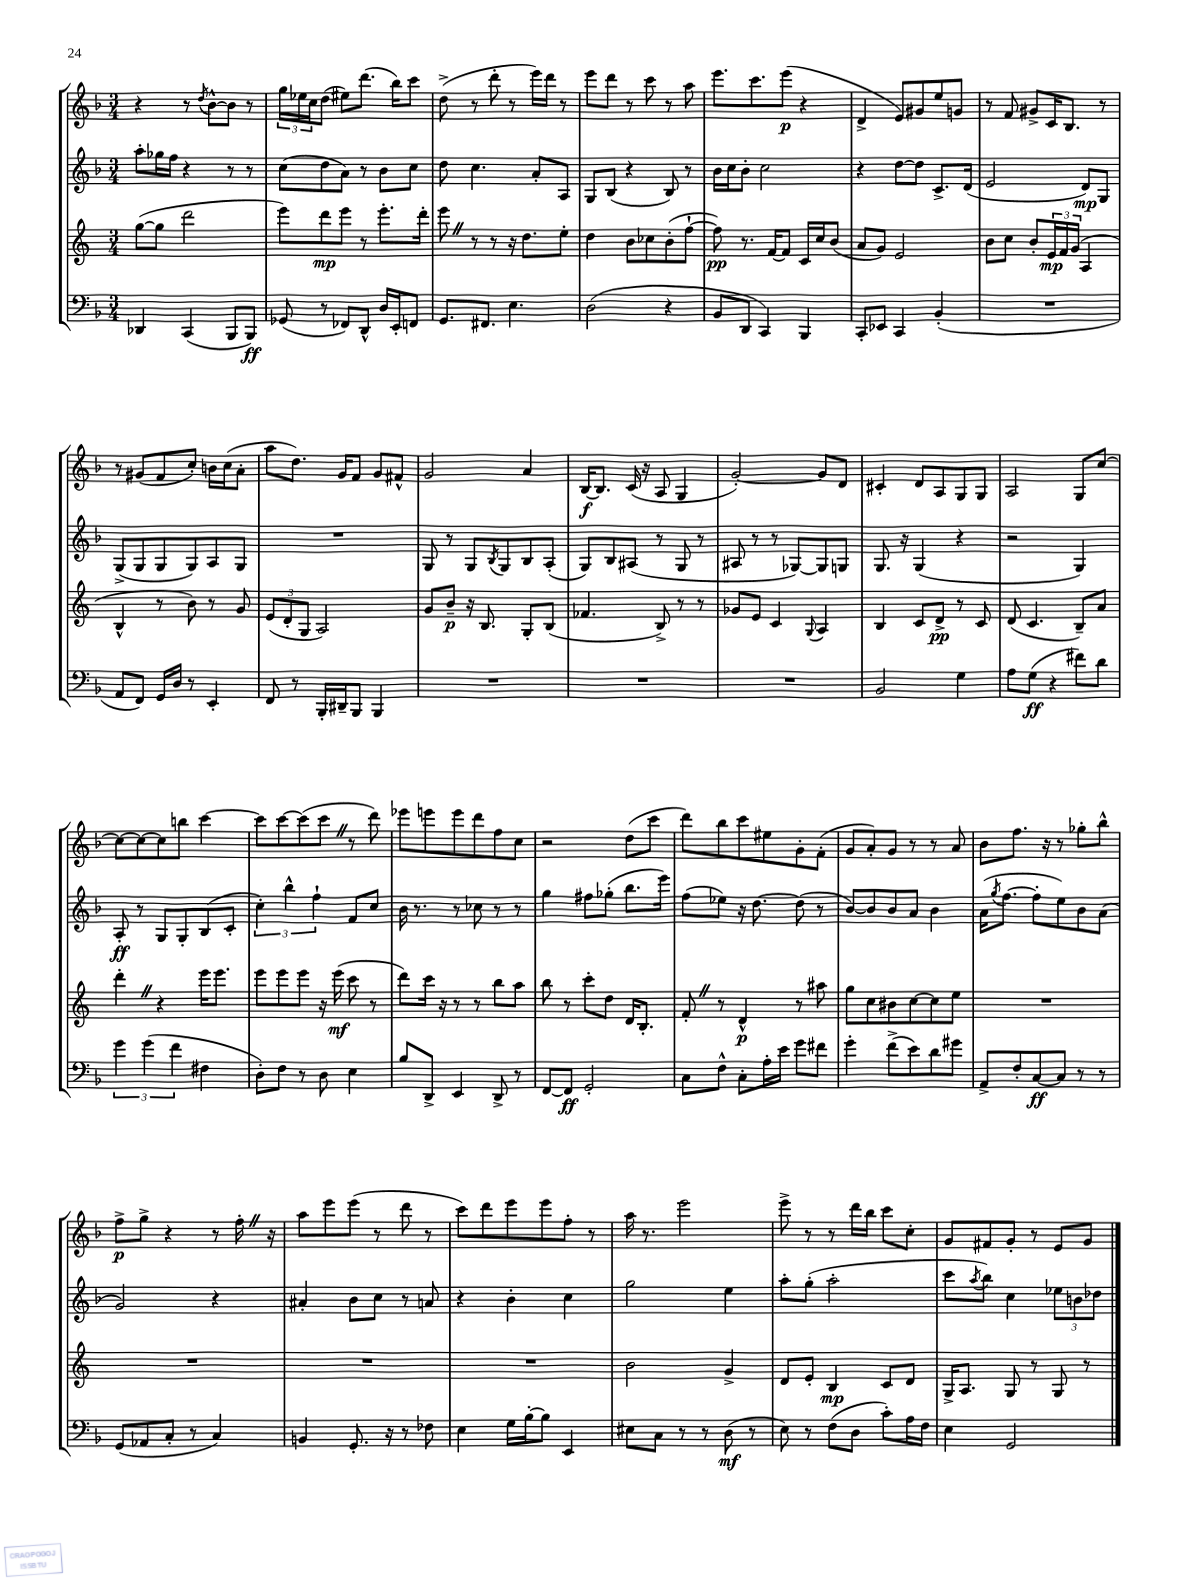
<<
\new StaffGroup <<
\new Staff = "s0" {
    \clef treble \key f \major \numericTimeSignature \time 3/4
    r4 r8 \acciaccatura { d''8 } bes'8~-^ bes'8 r8 |
    \tuplet 3/2 { g''16 ees''16 c''16 } d''8( eis''8) d'''8.( bes''16) c'''8 |
    d''8->( r8 d'''8-. r8 e'''16) d'''16 r8 |
    e'''8 d'''8 r8 c'''8 r8 a''8 |
    e'''8. c'''8. e'''8\p( r4 |
    d'4-> e'8) gis'8 e''8 g'8 |
    r8 f'8 gis'8-> c'16 bes8. r8 |
    r8 gis'8( f'8 c''8-.) b'16 c''16( a'8-. |
    a''8 d''8.) g'16 f'8 g'8 fis'8-^ |
    g'2 a'4 |
    bes16~\f bes8. c'16( r16 a8 g4 |
    g'2~-.) g'8 d'8 |
    cis'4-. d'8 a8 g8 g8 |
    a2 g8 c''8~ |
    c''8~ c''8~ c''8 b''8 c'''4~ |
    c'''8 c'''8~ c'''8( c'''8 \once \override BreathingSign.text = \markup { \musicglyph "scripts.caesura.straight" } \breathe r8 d'''8) |
    ees'''8 e'''8 e'''8 d'''8 f''8 c''8 |
    r2 d''8( c'''8 |
    d'''8) bes''8 c'''8 eis''8 g'8-. f'8-.( |
    g'8 a'8-.) g'8 r8 r8 a'8 |
    bes'8 f''8. r16 r8 ges''8-. bes''8-^ |
    f''8->\p g''8-> r4 r8 f''16-. \once \override BreathingSign.text = \markup { \musicglyph "scripts.caesura.straight" } \breathe r16 |
    a''8 e'''8 e'''8( r8 d'''8 r8 |
    c'''8) d'''8 e'''8 e'''8 f''8-. r8 |
    a''16 r8. e'''2 |
    e'''8-> r8 r8 d'''16 bes''16 c'''8 c''8-. |
    g'8 fis'8 g'8-. r8 e'8 g'8 \bar "|." |
}
\new Staff = "s1" {
    \clef treble \key f \major \numericTimeSignature \time 3/4
    a''8-. ges''16 f''16 r4 r8 r8 |
    c''8( d''8 a'8) r8 bes'8 c''8 |
    d''8 c''4. a'8-. a8 |
    g8 bes8( r4 bes8) r8 |
    bes'16 c''16 bes'8-. c''2 |
    r4 d''8~ d''8 c'8.-> d'16( |
    e'2 d'8\mp) g8 |
    g8->( g8 g8 g8) a8 g8 |
    R2. |
    g8 r8 g8 \acciaccatura { bes8 } g8 bes8 a8-.( |
    g8) bes8 ais8( r8 g8 r8 |
    ais8 r8 r8 ges8~) ges8 g8 |
    g8. r16 g4( r4 |
    r2 g4) |
    a8-.\ff r8 g8 g8-. bes8( c'8-. |
    \tuplet 3/2 { c''4-.) bes''4-^ f''4-! } f'8 c''8 |
    bes'16 r8. r8 ces''8 r8 r8 |
    g''4 fis''8 ges''8-.( bes''8. e'''16) |
    f''8( ees''8) r16 d''8.~ d''8( r8 |
    bes'8~) bes'8 bes'8 a'8 bes'4 |
    a'16( \acciaccatura { g''8 } f''8.~ f''8-. e''8) bes'8 a'8( |
    g'2) r4 |
    ais'4-. bes'8 c''8 r8 a'8 |
    r4 bes'4-. c''4 |
    g''2 e''4 |
    a''8-. g''8-.( a''2-. |
    c'''8 \acciaccatura { a''8 } bes''8) c''4 \tuplet 3/2 { ees''8 b'8 des''8 } \bar "|." |
}
\new Staff = "s2" {
    \clef treble \key c \major \numericTimeSignature \time 3/4
    g''8~( g''8 d'''2 |
    e'''8) d'''8\mp e'''8 r8 e'''8.-. d'''16-. |
    e'''8 \once \override BreathingSign.text = \markup { \musicglyph "scripts.caesura.straight" } \breathe r8 r8 r16 d''8. e''8-. |
    d''4 b'8 ces''8 b'8-.( f''8~-! |
    f''8\pp) r8. f'16~ f'8 c'16 c''16 b'8( |
    a'8 g'8) e'2 |
    b'8 c''8 b'8-. \tuplet 3/2 { e'16\mp f'16 g'16( } a4 |
    b4-^ r8 b'8) r8 g'8 |
    \tuplet 3/2 { e'8( d'8-. g8 } a2) |
    g'8 b'8--\p r16 b8. g8-. b8( |
    fes'4. b8->) r8 r8 |
    ges'8 e'8 c'4 \appoggiatura { g8 } a4 |
    b4 c'8 d'8->\pp r8 c'8 |
    d'8( c'4. b8--) a'8 |
    d'''4-. \once \override BreathingSign.text = \markup { \musicglyph "scripts.caesura.straight" } \breathe r4 e'''16 e'''8. |
    e'''8 e'''8 e'''8 r16 e'''16\mf( c'''8 r8 |
    d'''8) c'''16 r16 r8 r8 b''8 a''8 |
    b''8 r8 c'''8-. d''8 d'16 b8.-. |
    f'8-. \once \override BreathingSign.text = \markup { \musicglyph "scripts.caesura.straight" } \breathe r8 d'4-^\p r8 ais''8 |
    g''8 c''8 bis'8 c''8~ c''8 e''8 |
    R2. |
    R2. |
    R2. |
    R2. |
    b'2 g'4-> |
    d'8 e'8-. b4\mp c'8 d'8 |
    g16-> a8. g8 r8 g8 r8 \bar "|." |
}
\new Staff = "s3" {
    \clef bass \key f \major \numericTimeSignature \time 3/4
    des,4 c,4( bes,,8 bes,,8\ff) |
    ges,8( r8 fes,8) d,8-^ d16 e,16-. f,8 |
    g,8. fis,8. e4. |
    d2( r4 |
    bes,8 d,8 c,4) bes,,4 |
    c,8-. ees,8 c,4 bes,4-.( |
    R2. |
    a,8 f,8) g,16 d16 r8 e,4-. |
    f,8 r8 bes,,16-. dis,16-- bes,,8 bes,,4 |
    R2. |
    R2. |
    R2. |
    bes,2 g4 |
    a8 g8\ff( r4 fis'8) d'8 |
    \tuplet 3/2 { g'4 g'4( f'4 } fis4 |
    d8-.) f8 r8 d8 e4 |
    bes8 d,8-> e,4 d,8-> r8 |
    f,8~ f,8\ff g,2-. |
    c8 f8-^ c8-. a16-. e'16 g'8 fis'8 |
    g'4-. f'8->( e'8) d'8 gis'8 |
    a,8-> f8-. c8~\ff c8 r8 r8 |
    g,8( aes,8 c8-. r8 c4) |
    b,4 g,8.-. r16 r8 fes8 |
    e4 g16 bes16~-. bes8 e,4 |
    eis8 c8 r8 r8 d8\mf( r8 |
    e8) r8 f8( d8 c'8-.) a16 f16 |
    e4 g,2 \bar "|." |
}
>>
>>
\layout { \context { \Score \remove "Bar_number_engraver" } }
